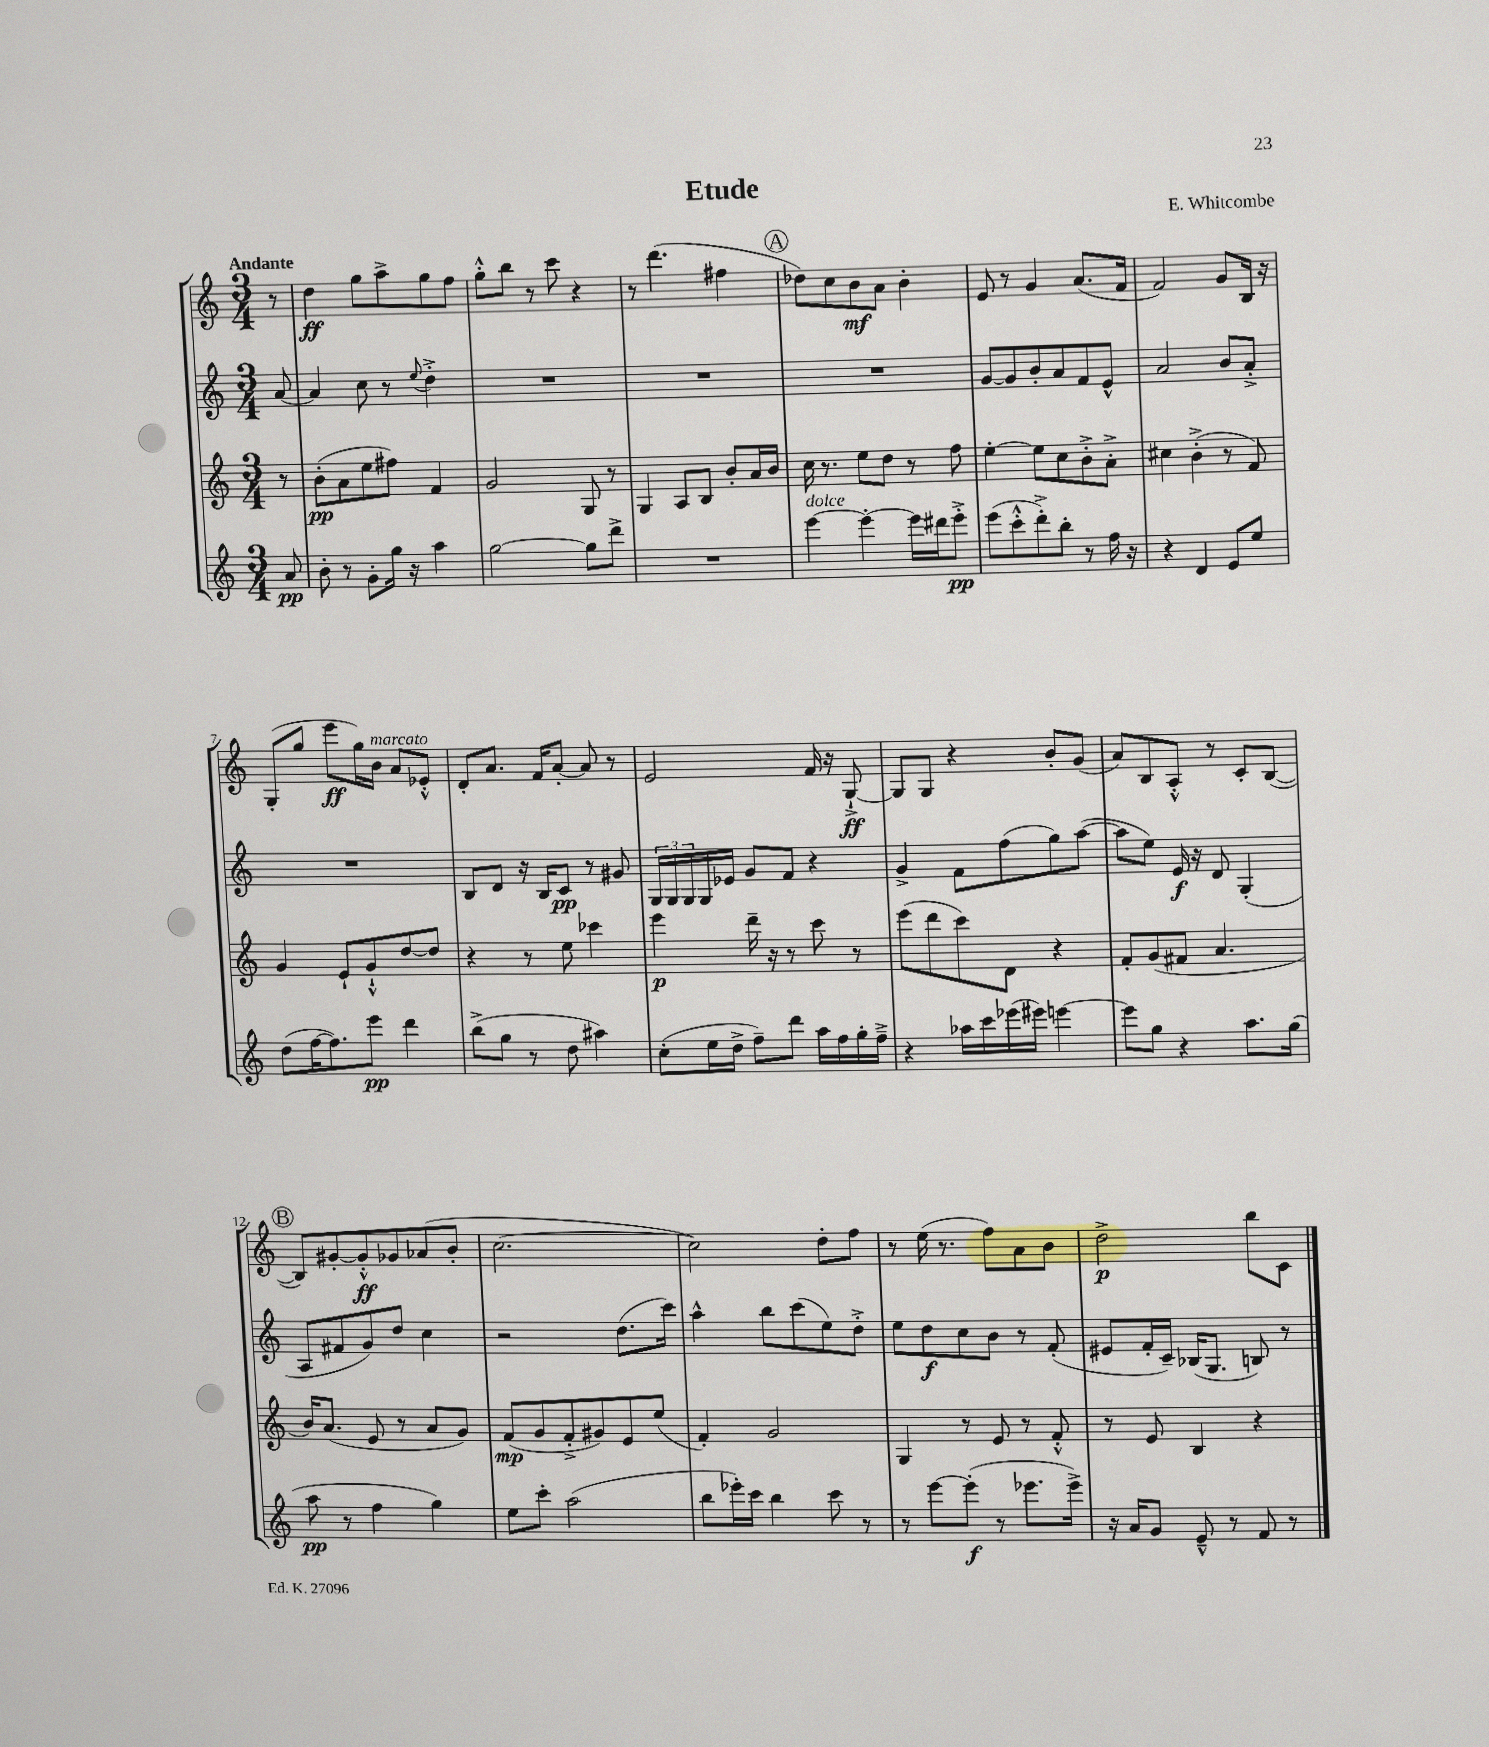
\header { title = "Etude" composer = "E. Whitcombe" }
<<
\new StaffGroup <<
\new Staff = "s0" {
    \clef treble \key c \major \numericTimeSignature \time 3/4 \partial 8 \tempo "Andante"
    r8 |
    d''4\ff g''8 a''8-> g''8 f''8 |
    g''8-.-^ b''8 r8 c'''8 r4 |
    r8 d'''4.( fis''4 |
    \mark \markup { \circle "A" } des''8) c''8 b'8\mf a'8 b'4-. |
    e'8 r8 g'4 a'8.( f'16 |
    f'2) g'8 b16 r16 |
    g8-.( g''8 e'''8\ff g''16) b'16^\markup { \italic "marcato" } a'8 ees'8-.-^ |
    d'8-. a'8. f'16 a'8~-. a'8 r8 |
    e'2 f'16 r16 g8~-!->\ff |
    g8 g8 r4 b'8-. g'8( |
    a'8) b8 a8-.-^ r8 c'8-. b8~( |
    \mark \markup { \circle "B" } b8) gis'8~-. gis'8-.-^\ff ges'8 aes'8( b'8-. |
    c''2.~ |
    c''2) d''8-. f''8 |
    r8 e''16( r8. f''8) a'8 b'8 |
    d''2->\p b''8 c'8 \bar "|." |
}
\new Staff = "s1" {
    \clef treble \key c \major \numericTimeSignature \time 3/4 \partial 8
    a'8~ |
    a'4 c''8 r8 \appoggiatura { e''8 } d''4-.-> |
    R2. |
    R2. |
    \mark \markup { \circle "A" } R2. |
    g'8~ g'8 b'8-. a'8 f'8 e'8-^ |
    a'2 b'8 a'8-.-> |
    R2. |
    b8 d'8 r16 b16 c'8\pp r8 gis'8 |
    \tuplet 3/2 { g16 g16 g16 } g16 ees'16 g'8 f'8 r4 |
    g'4-> f'8 f''8( g''8) a''8~( |
    a''8 e''8) e'16\f r16 d'8 g4-.( |
    \mark \markup { \circle "B" } a8 fis'8 g'8) d''8 c''4 |
    r2 d''8.( c'''16) |
    a''4-^ b''8 c'''8( e''8) d''8-.-> |
    e''8 d''8\f c''8 b'8 r8 f'8-.( |
    eis'8 f'16-. c'16--) bes16( g8. b8) r8 \bar "|." |
}
\new Staff = "s2" {
    \clef treble \key c \major \numericTimeSignature \time 3/4 \partial 8
    r8 |
    b'8-.\pp( a'8 e''8 fis''8) f'4 |
    g'2 g8 r8 |
    g4 a8 b8 b'8-. a'16 b'16 |
    \mark \markup { \circle "A" } c''16 r8. e''8 d''8 r8 f''8 |
    e''4~-. e''8 c''8 b'8-.-> a'8-.-> |
    cis''4 b'4-.->( r8 f'8) |
    g'4 e'8-! g'8-!-^ d''8~ d''8 |
    r4 r8 e''8 ces'''4 |
    e'''4\p d'''16-- r16 r8 c'''8 r8 |
    e'''8( d'''8 c'''8) d'8 r4 |
    f'8-. g'8( fis'8 a'4. |
    \mark \markup { \circle "B" } b'16) a'8.( e'8 r8 a'8 g'8) |
    f'8\mp( g'8 f'8-.-> gis'8) e'8 e''8( |
    f'4-.) g'2 |
    g4 r8 e'8 r8 f'8-.-^ |
    r8 e'8 b4 r4 \bar "|." |
}
\new Staff = "s3" {
    \clef treble \key c \major \numericTimeSignature \time 3/4 \partial 8
    a'8\pp |
    b'8-. r8 g'8-. g''16 r16 a''4 |
    g''2~ g''8 d'''8-> |
    R2. |
    \mark \markup { \circle "A" } e'''4~^\markup { \italic "dolce" } e'''4~-. e'''16 dis'''16 e'''8-.->\pp |
    e'''8( c'''8-.-^ d'''8-.->) b''8-. r8 f''16 r16 |
    r4 d'4 e'8 e''8 |
    d''8( f''16~ f''8.) e'''8\pp d'''4 |
    b''8->( g''8 r8 d''8 ais''4) |
    c''8-.( e''16 d''16-> f''8--) d'''8 a''16 f''16 g''16-. f''16---> |
    r4 aes''16 c'''16 ees'''16( eis'''16) e'''4~ |
    e'''8 g''8 r4 a''8. g''16( |
    \mark \markup { \circle "B" } a''8\pp r8 f''4 g''4) |
    e''8 c'''8-. a''2( |
    b''8 ees'''16-.) c'''16 b''4 c'''8 r8 |
    r8 e'''8~ e'''8-.\f( r8 ees'''8. ees'''16->) |
    r16 a'16 g'8 e'8---^ r8 f'8 r8 \bar "|." |
}
>>
>>
